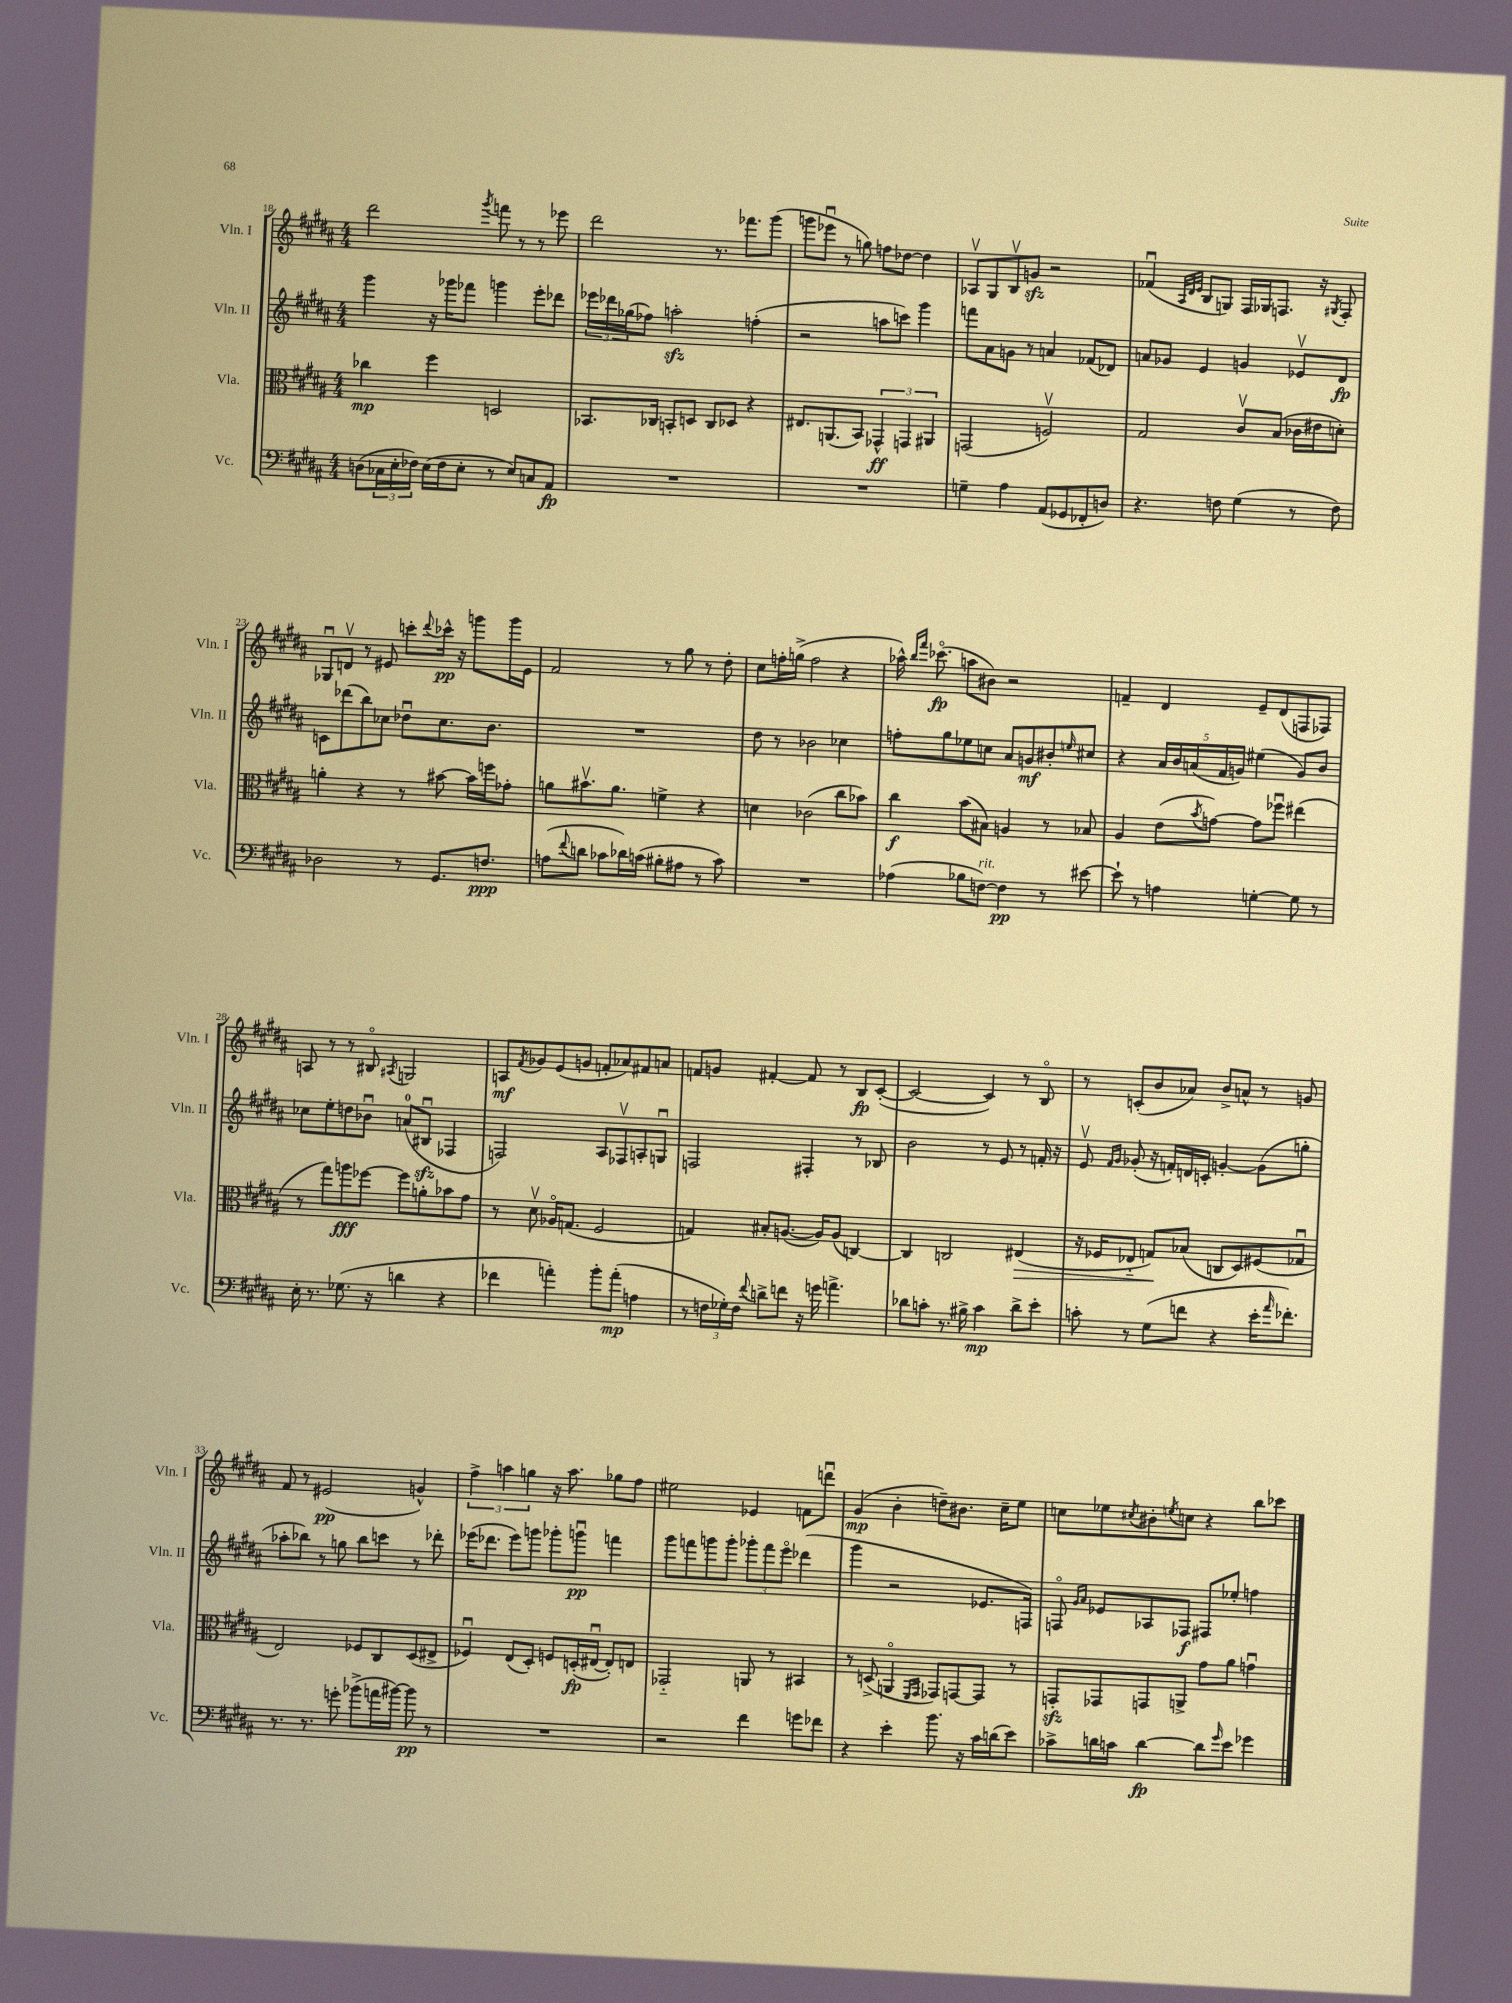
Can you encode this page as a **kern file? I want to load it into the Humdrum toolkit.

**kern	**kern	**kern	**kern
*staff4	*staff3	*staff2	*staff1
*clefF4	*clefC3	*clefG2	*clefG2
*k[f#c#g#d#a#]	*k[f#c#g#d#a#]	*k[f#c#g#d#a#]	*k[f#c#g#d#a#]
*M4/4	*M4/4	*M4/4	*M4/4
(8D	4cc-	4ggg#	2ddd#
24C-	.	.	.
24E'	.	.	.
24F-)	.	.	.
(16E	4ff#	16r	.
16F-	.	16ggg-	.
8E'	.	8fff-	.
.	.	.	8qggg#
8r	2D	4ggg	8fff
8E)	.	.	8r
8C	.	8eee'	8r
8AA#	.	8ddd-	8eee-
=	=	=	=
1r	8.BB-	24eee-	2ddd#
.	.	24ddd-	.
.	.	(24gg-	.
.	.	8ff-)	.
.	16C-	.	.
.	8BB'	2aa'	.
.	8D	.	.
.	8C-	.	8.r
.	8D-	.	.
.	.	.	8.fff-
.	4r	(4ff'	.
.	.	.	(8ggg#
=	=	=	=
1r	8.E#	2r	8ggg
.	.	.	8eee-u
.	(8.AA	.	.
.	.	.	8r
.	8BB)	.	8gg)
.	6GG-^^	8aa	8ff
.	.	8ccc)	[8dd-
.	6GG	.	.
.	.	4ggg#	4dd-]
.	6AA#	.	.
=	=	=	=
4G~	(2GG	8fff	8A-v
.	.	8a#	8G#
4A#	.	8g	8Bv
.	.	8r	8g
(8AA#	2Fv)	4a	2r
8GG-	.	.	.
8FF-'	.	(8f-	.
8D)	.	8d-)	.
=	=	=	=
4.r	2G#	8a	(4f-u
.	.	8g-	.
.	.	.	32qqA#
.	.	.	32qqd#
.	.	.	32qqe
.	.	4e	8B
8F	.	.	8G)
(4G#	8c#v	4g	16F#
.	.	.	16G-
.	(8B	.	8.F
8r	16c-	8e-v	.
.	16e#	.	16r
.	.	.	8qG#
8F)	8d')	8d#	8F'
=	=	=	=
2D-	4a'	8c	8G-u
.	.	(8ddd-	8dv
.	4r	8bb)	8r
.	.	8cc-	8e#
8r	8r	8dd-u	8ccc'
.	.	.	8qqddd#
8.GG#	[8b#	8.cc-	16ccc-^^
.	.	.	16r
.	16b#]	.	8ggg
8.F	16ff	8.b	.
.	8g-'	.	16ggg
.	.	.	16e#
=	=	=	=
(8A	8a	1r	2f#
8qqf#	.	.	.
8d	8.b#v	.	.
8c-	.	.	.
.	8.a	.	.
16d-)	.	.	.
(16c	.	.	.
8B#'	4f^	.	8r
8A#	.	.	8gg#
8r	4r	.	8r
8c)	.	.	8dd#'
=	=	=	=
1r	4d	8dd#	8cc#
.	.	8r	16ff'
.	.	.	(16gg^
.	(2c-	2b-	2ff
.	8cc#	4cc-	4r
.	8b-)	.	.
=	=	=	=
(4A-	4cc#	8ff'	16aa-^^)
.	.	.	16qqbb
.	.	.	16qqfff#
.	.	.	(8.ccc-o
.	.	8gg#	.
8B-	(8b	8ee-	8aa
[8F)	8B#)	8cc	8b#)
4F]	4A	8a#	2r
.	.	8g	.
8r	8r	8b#'	.
.	.	16qqee	.
[8e#	8B-	8cc#	.
=	=	=	=
8e#`]	4A#	4r	4f~
8r	.	.	.
4A	(8e	20a#	4d#
.	.	20b	.
.	.	(20a	.
.	8qb	.	.
.	[8g)	.	.
.	.	20f#	.
.	.	20g)	.
[4G'	8g]	(4ee#	8e~
.	8ff-u	.	(8d#
8G]	(4ee#	8g)	8F
8r	.	8b	8F-)
=	=	=	=
16E'	8r	8cc-	8A
8.r	.	.	.
.	8gg#)	8ee'	8r
(8.G-	8aa	8dd	8r
.	[8ff-	8b-u	8B#o
16r	.	.	.
.	.	.	8qA#
4d	8ff-]	(8a	2G
.	8a'	8B#u	.
4r	8b-	4F-	.
.	8g#	.	.
=	=	=	=
4f-	8r	2F)	8A
.	.	.	8qf#
.	8d#v	.	8g-
4a')	16A-o	.	(8e
.	(8.G	.	.
.	.	.	8g
8b'	2F#	8A#	8f'
(8a'	.	8F-v	8a-)
4A	.	8A'	8f#
.	.	8Gu	8a
=	=	=	=
8r	4G)	2F	8f
24F	.	.	8g
24G-')	.	.	.
24F	.	.	.
8qqf#	.	.	.
8d^	8B#'	.	[4f#'
8f	([8.A	.	.
16r	.	4F#'	8f#]
16g	16A])	.	.
4.a^	(8A	.	8r
.	[4C)	8r	8B
.	.	8B-	([8c#'
=	=	=	=
8d-	4C]	2b	2c#_
8c'	.	.	.
8.r	2C	.	.
16B#^	.	.	.
4c	.	8r	4c#])
.	.	8e	.
8d-^	(4E#	8r	8r
8e'	.	16f'	8Bo
.	.	16r	.
=	=	=	=
8c'	16r	8ev	8r
.	16F-	.	.
.	.	16qqf#	.
.	.	16qqg#	.
8r	8E-'~	(8g-'	(8c'
(8G#	8G)	16r	8b
.	.	16f')	.
8f	(8B-	16d	8a-)
.	.	16c'	.
4r	8C	[4g'	8b^
.	8D#)	.	8a^^
16e'	(8F#	(8g]	8r
16qqa#	.	.	.
8.f-')	.	.	.
.	8G-u	8gg'	8g
=	=	=	=
8.r	2E)	8aa-'	8f#
.	.	8bb-)	8r
8.r	.	.	.
.	.	8r	(2e#
8g'	.	8gg	.
(8b-^	8F-	8bb-	.
16a	8C#	8ccc	.
[16b#)	.	.	.
8b#]	(8D#	8r	4g^^)
8r	8E#^	8ddd-'	.
=	=	=	=
1r	4F-u)	(16eee-	6ff#^
.	.	8.ddd-	.
.	.	.	6aa
.	(8E	8eee-)	.
.	.	.	6gg
.	8D#')	8ggg	.
.	8F	8ggg-'	16r
.	.	.	8.aa
.	(16D'	8gggu	.
.	[16E#u	.	.
.	8E#'])	4fff	8gg-
.	8E	.	8ff#
=	=	=	=
2r	2GG-'~	8ggg#	2ee#
.	.	8fff	.
.	.	8ggg	.
.	.	8ggg'	.
4f#	8AA	12ggg-'	4e-
.	.	12fff	.
.	8r	.	.
.	.	12eeeo	.
8g	4BB#	(4ddd-	8f
8f-	.	.	8dddu
=	=	=	=
4r	8r	4ggg#	(4g#
.	(8D^	.	.
4e'	4AAo	2r	4b'
.	16qqFF#	.	.
.	16qqGG#	.	.
8.b	8GG-)	.	8dd~)
.	[8GG	.	8.b#
16r	.	.	.
16c#	8GG]	8.e-	.
(16d	.	.	16cc#~
8e)	8r	.	8ee
.	.	16F)	.
=	=	=	=
8c-^	8GG'	8Fo	8cc
.	.	16qqg#	.
.	.	16qqa#	.
16d	8GG-	8e-	8ee-
16c	.	.	.
.	.	.	8qcc#
[4d	8GG	8A-	8b#'
.	.	.	8qee
.	8AA^	8F-	8cc
8d]	8g#	8F#	4r
16qqg#	.	.	.
8e	8a#	8ee-'	.
4g-	4gu	4ff	8bb
.	.	.	8ccc-
==	==	==	==
*-	*-	*-	*-
